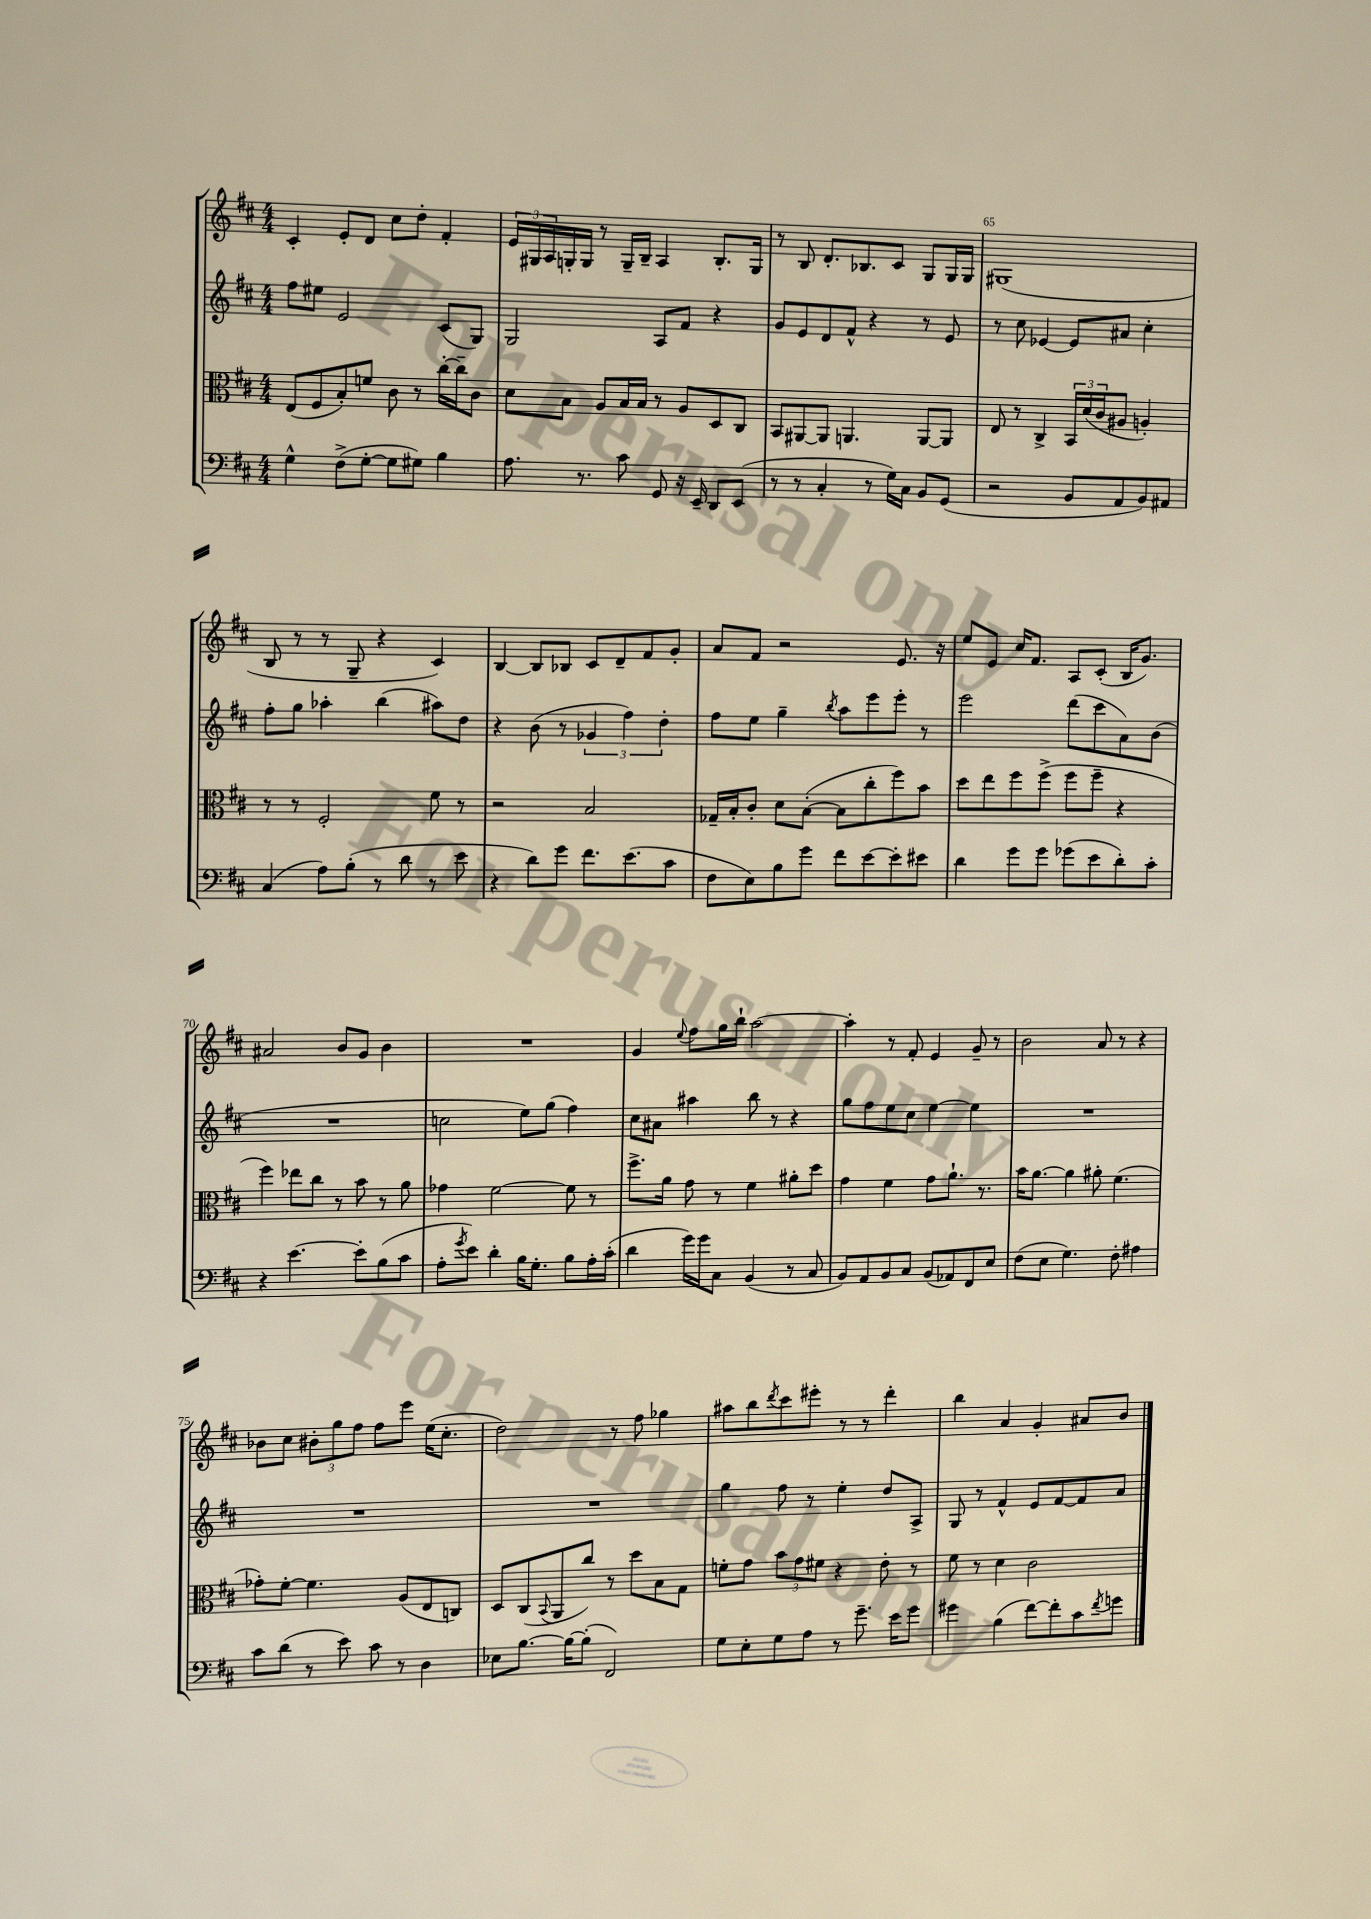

**kern	**kern	**kern	**kern
*staff4	*staff3	*staff2	*staff1
*clefF4	*clefC3	*clefG2	*clefG2
*k[f#c#]	*k[f#c#]	*k[f#c#]	*k[f#c#]
*M4/4	*M4/4	*M4/4	*M4/4
4G^^	(8E	8ff#	4c#'
.	8F#	8ee#	.
(8F#^	8B')	2e	8e'
[8G'	8f	.	8d
8G]	8c#	.	8cc#
8G#)	8r	.	8dd'
4B	[16cc#'	(8c#	4f#'
.	16cc#~]	.	.
.	8c#	8G)	.
=	=	=	=
8.A	8d	2G	24e
.	.	.	24G#
.	.	.	24A
.	8B	.	16G'
8.r	.	.	16G
.	8A	.	8r
8c#	16B	.	16G~
.	16B	.	16B~
8GG	8r	8A	4A
16r	8A	8f#	.
16EE~	.	.	.
8DD	8D	4r	8.B'
(8EE	8C#	.	.
.	.	.	16G
=	=	=	=
8r	8BB	8g	8r
8r	[8AA#	8e	8B
4C#'	8AA#]	8d	8.d'
.	4.AA	8f#^^	.
.	.	.	8.B-
8r	.	4r	.
16G)	.	.	8c#
16C#	.	.	.
8BB	[8AA	8r	8G
(8GG	8AA]	8e	16G
.	.	.	16G
=	=	=	=
2r	8E	8r	(1G#
.	8r	8cc#	.
.	4C#^	[4e-	.
8BB	24BB	8e-]	.
.	(24d	.	.
.	24c#	.	.
8AA	8A#	8a#	.
8BB)	4A')	4cc#'	.
8AA#	.	.	.
=	=	=	=
(4C#	8r	8ff#'	8B
.	8r	8gg	8r
8A)	2F#'	4aa-'	8r
(8B'	.	.	8G~
8r	.	(4bb	4r
8d	.	.	.
8r	8f#	8aa#)	4c#)
8e	8r	8dd	.
=	=	=	=
4r	2r	4r	[4B
8d)	.	(8b	8B]
8g	.	8r	8B-
8.f#	2B	6g-	8c#
.	.	.	8d~
.	.	6ff#)	.
(8.e	.	.	.
.	.	.	8f#
.	.	6dd'	.
8c#	.	.	8g'
=	=	=	=
8F#	16G-~	8ff#	8a
.	16B'	.	.
8E)	8c#'	8ee	8f#
8B	8d	4gg~	2r
8g	([8B'	.	.
.	.	8qbb	.
8f#	8B]	8aa	.
[8e	8cc#'	8eee	.
8e']	8ff#)	8eee'	8.e
8e#	8b	8r	.
.	.	.	16r
=	=	=	=
4d	8dd	2eee	8ee
.	8ee	.	8e
8g	8ff#	.	16cc#
.	.	.	8.f#
8g	(8ff#^	.	.
(8g-	8ff#	(8ddd	8A
8e	8ff#~	8ccc#	(8c#'
8d')	4r	8a)	16B
.	.	.	8.g)
8c#'	.	(8b	.
=	=	=	=
4r	4ff#)	1r	2a#
[4.e	8ee-	.	.
.	8cc#	.	.
.	8r	.	8b
8e']	8b	.	8g
(8B	8r	.	4b
8c#	8a	.	.
=	=	=	=
8A'	4g-	2cc	1r
8qg	.	.	.
8e)	.	.	.
4d'	[2f#	.	.
16B	.	8ee)	.
8.G'	.	.	.
.	.	(8gg	.
8B	8f#]	4ff#)	.
16A'	8r	.	.
(16c#'	.	.	.
=	=	=	=
4d	8.ff#^	8cc#	4g
.	.	8a#	.
.	16a	.	.
.	.	.	8qqee
16g)	8g	4aa#	8ff#
16g	.	.	.
8C#	8r	.	16gg
.	.	.	16bb`
(4BB	4f#	8bb	[2aa
.	.	8r	.
8r	8a#'	4r	.
8C#	8dd	.	.
=	=	=	=
8BB)	4g	8gg	4aa']
8AA	.	8ff#	.
8BB	4f#	8ee	8r
8C#	.	8cc#	8f#'
(8BB	8g	[4ee	4e
8AA-)	8.a`	.	.
8FF#	.	4ee]	8g~
.	8.r	.	.
8E	.	.	8r
=	=	=	=
(8F#	16b	1r	2b
.	[8.a	.	.
8E	.	.	.
4.G)	4a]	.	.
.	8a#'	.	8a
8F#'	(4.f#	.	8r
4A#	.	.	4r
=	=	=	=
8c#	8g-')	1r	8b-
(8d	[8f#'	.	8cc#
8r	4.f#]	.	12b#'
.	.	.	12gg
8e)	.	.	.
.	.	.	12ff#
8c#	.	.	8ff#
8r	(8A	.	8eee
4D	8E	.	(16ee
.	.	.	8.cc#'
.	8C)	.	.
=	=	=	=
8E-	8D	1r	2dd)
[8.B	(8C#	.	.
.	8qqBB	.	.
.	8AA	.	.
16B_	.	.	.
(8B']	8cc#)	.	.
2FF#)	8r	.	8r
.	8dd	.	8ff#
.	8B	.	4gg-
.	8G	.	.
=	=	=	=
8G	8f'	4gg	8aa#
8E'	8g	.	8bb
.	.	.	8qddd
8G	12b	8ff#	8ccc#
.	12g	.	.
8A	.	8r	8eee#'
.	12f#	.	.
8r	4r	4ee'	8r
8.g~	.	.	8r
.	8e'	8dd	4ddd'
16e	.	.	.
8g	8r	8A^	.
=	=	=	=
4g#	8f#	8G	4bb
.	8r	8r	.
(4B	4d	4f#^^	4a
[8f#)	2c#	8e	4g'
8f#']	.	[8f#	.
8c#	.	8f#]	8a#
8qf#	.	.	.
8g	.	8a	8b
==	==	==	==
*-	*-	*-	*-
